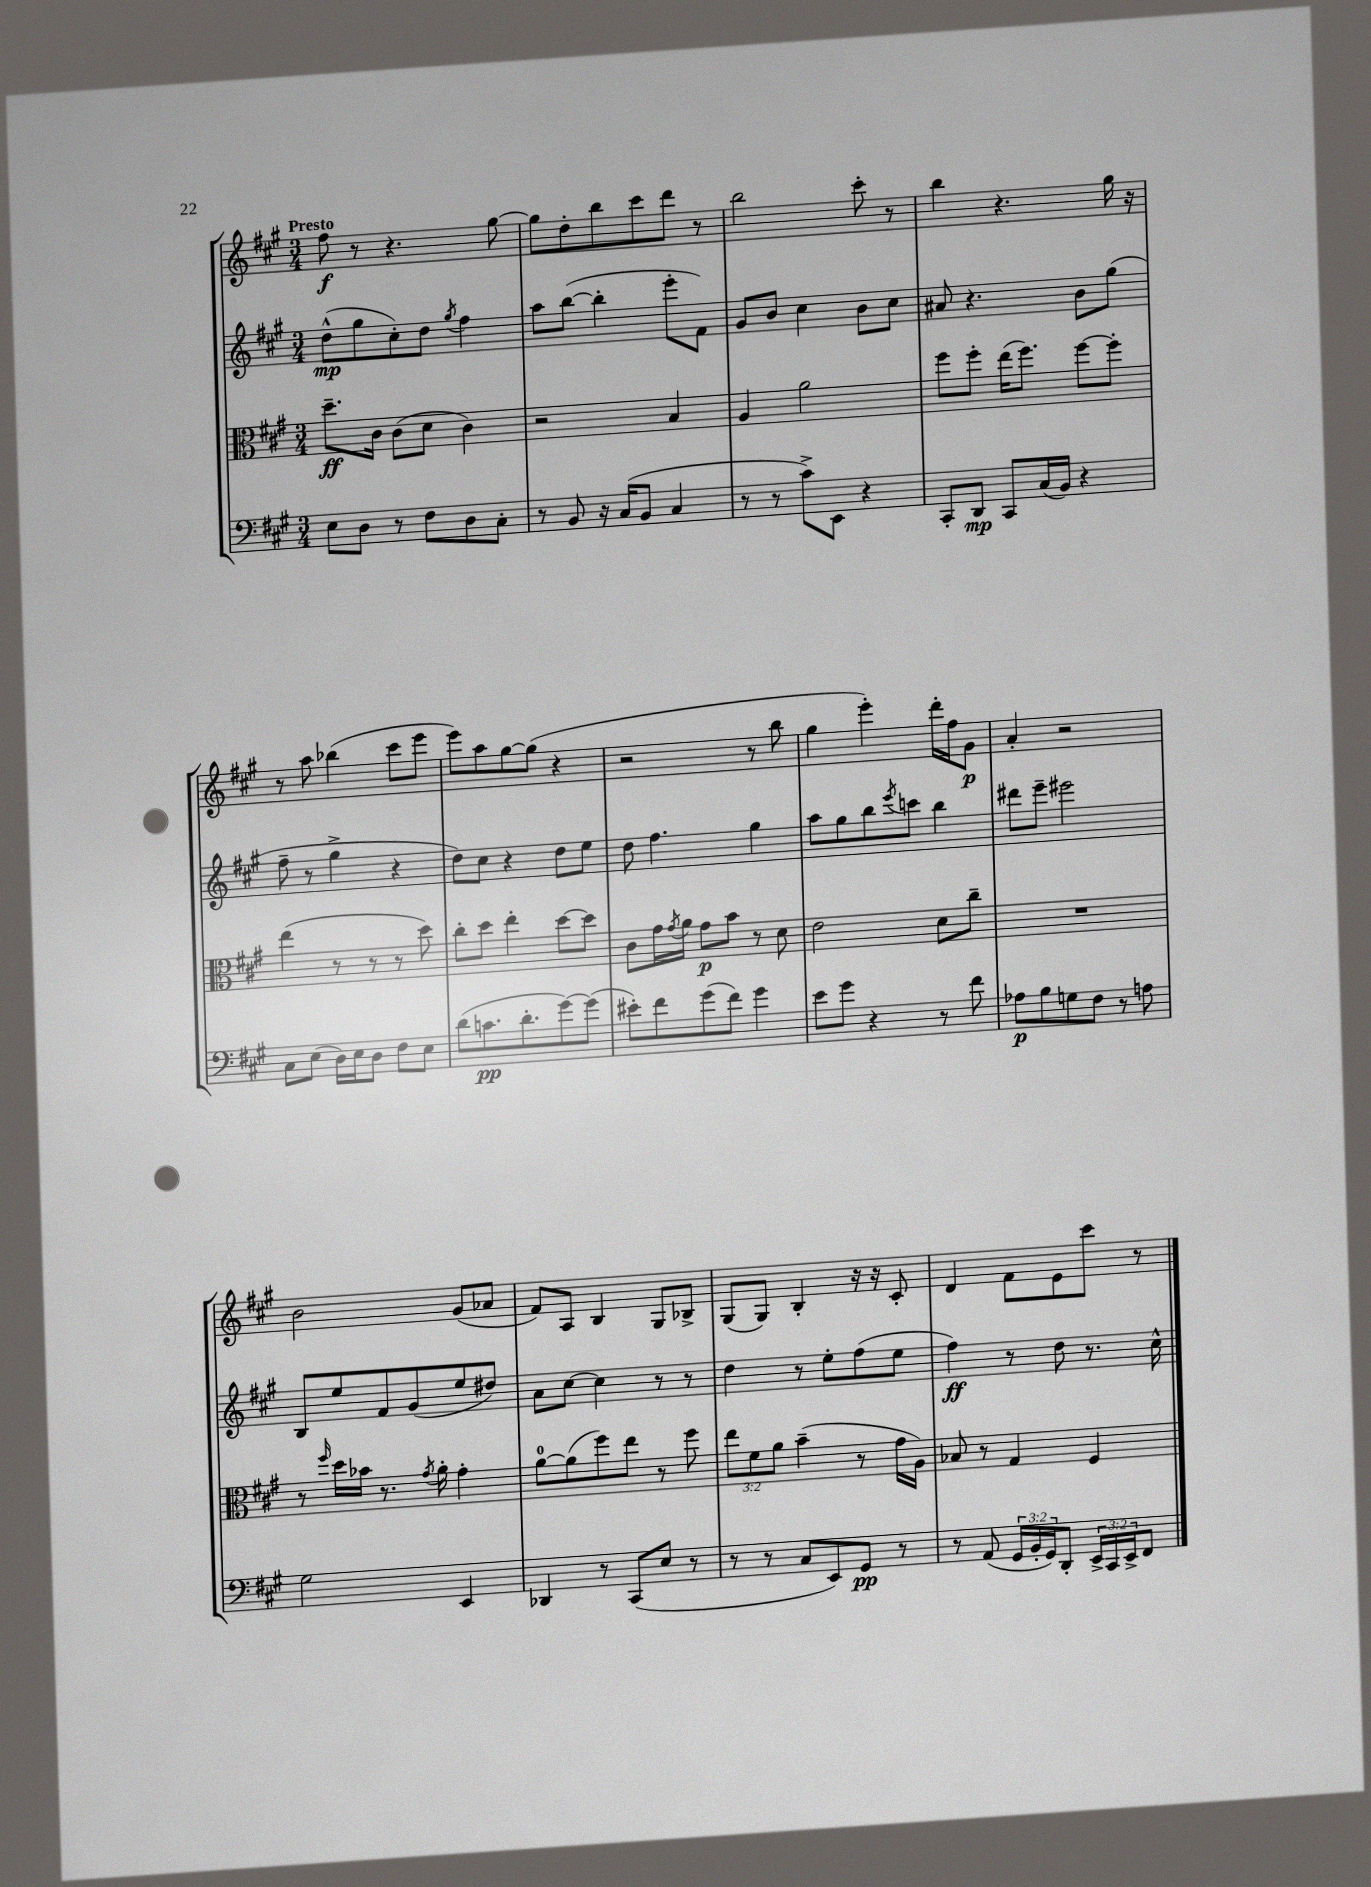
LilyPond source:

<<
\new StaffGroup <<
\new Staff = "s0" {
    \clef treble \key a \major \numericTimeSignature \time 3/4 \tempo "Presto"
    fis''8\f r8 r4. gis''8~ |
    gis''8 d''8-. b''8 cis'''8 d'''8 r8 |
    b''2 cis'''8-. r8 |
    b''4 r4. gis''16 r16 |
    r8 a''8 bes''4( cis'''8 e'''8 |
    e'''8) a''8 gis''8~ gis''8( r4 |
    r2 r8 b''8 |
    gis''4 e'''4-.) d'''16-. fis''16 gis'8\p |
    a'4-. r2 |
    b'2 gis'8( aes'8 |
    fis'8) a8 b4 gis8 bes8-> |
    gis8( gis8) b4-. r16 r16 cis'8-. |
    d'4 fis'8 e'8 cis'''8 r8 \bar "|." |
}
\new Staff = "s1" {
    \clef treble \key a \major \numericTimeSignature \time 3/4
    d''8-^\mp( gis''8 cis''8-.) d''8 \acciaccatura { gis''8 } fis''4 |
    a''8 b''8~( b''4-. e'''8-. fis'8) |
    gis'8 b'8 cis''4 b'8 cis''8 |
    ais'8 r4. b'8 gis''8( |
    fis''8-- r8 gis''4-> r4 |
    d''8) cis''8 r4 d''8 e''8 |
    d''8 fis''4. gis''4 |
    a''8 gis''8 b''8 \acciaccatura { e'''8 } c'''8 b''4 |
    dis'''8 e'''8-- eis'''2 |
    b8 e''8 fis'8 gis'8( e''8 dis''8) |
    a'8 cis''8~ cis''4 r8 r8 |
    d''4 r8 e''8-. fis''8( e''8 |
    fis''4\ff) r8 d''8 r8. cis''16-^ \bar "|." |
}
\new Staff = "s2" {
    \clef alto \key a \major \numericTimeSignature \time 3/4 \override Staff.TupletNumber.text = #tuplet-number::calc-fraction-text
    d''8.--\ff cis'16 cis'8( d'8 cis'4) |
    r2 b4 |
    a4 a'2 |
    fis''8 fis''8-. e''16( fis''8.) fis''8~ fis''8-. |
    e''4( r8 r8 r8 d''8) |
    cis''8-. d''8 e''4-. d''8~ d''8 |
    cis'8 gis'16 \acciaccatura { gis'8 } a'16 gis'8\p b'8 r8 d'8 |
    e'2 d'8 cis''8-- |
    R2. |
    r8 \grace { fis''16 } d''16 bes'16 r8. \acciaccatura { gis'8 } a'16-. gis'4-. |
    a'8-0~ a'8( fis''8) e''8 r8 fis''8 |
    \tuplet 3/2 { e''8 fis'8 a'8 } b'4--( r8 gis'16 a16) |
    bes8 r8 gis4 fis4 \bar "|." |
}
\new Staff = "s3" {
    \clef bass \key a \major \numericTimeSignature \time 3/4 \override Staff.TupletNumber.text = #tuplet-number::calc-fraction-text
    e8 d8 r8 fis8 d8 cis8-. |
    r8 b,8 r16 cis16( b,8 cis4 |
    r8 r8 cis'8->) e,8 r4 |
    cis,8-. d,8\mp cis,8 cis16( b,16) r4 |
    cis8 e8( d16) e16 d8 fis8 e8 |
    d'8( c'8.\pp d'8.-. gis'8~) gis'8( |
    eis'8-.) fis'8 gis'8( fis'8) gis'4 |
    e'8 gis'8 r4 r8 fis'8 |
    aes8\p b8 g8 fis8 r8 a8 |
    gis2 e,4 |
    des,4 r8 cis,8( e8 r8 |
    r8 r8 cis8 e,8) gis,8\pp r8 |
    r8 a,8( \tuplet 3/2 { gis,16 b,16-. gis,16) } d,8-. \tuplet 3/2 { e,16-> cis,16 e,16-> } fis,8 \bar "|." |
}
>>
>>
\layout { \context { \Score \remove "Bar_number_engraver" } }
